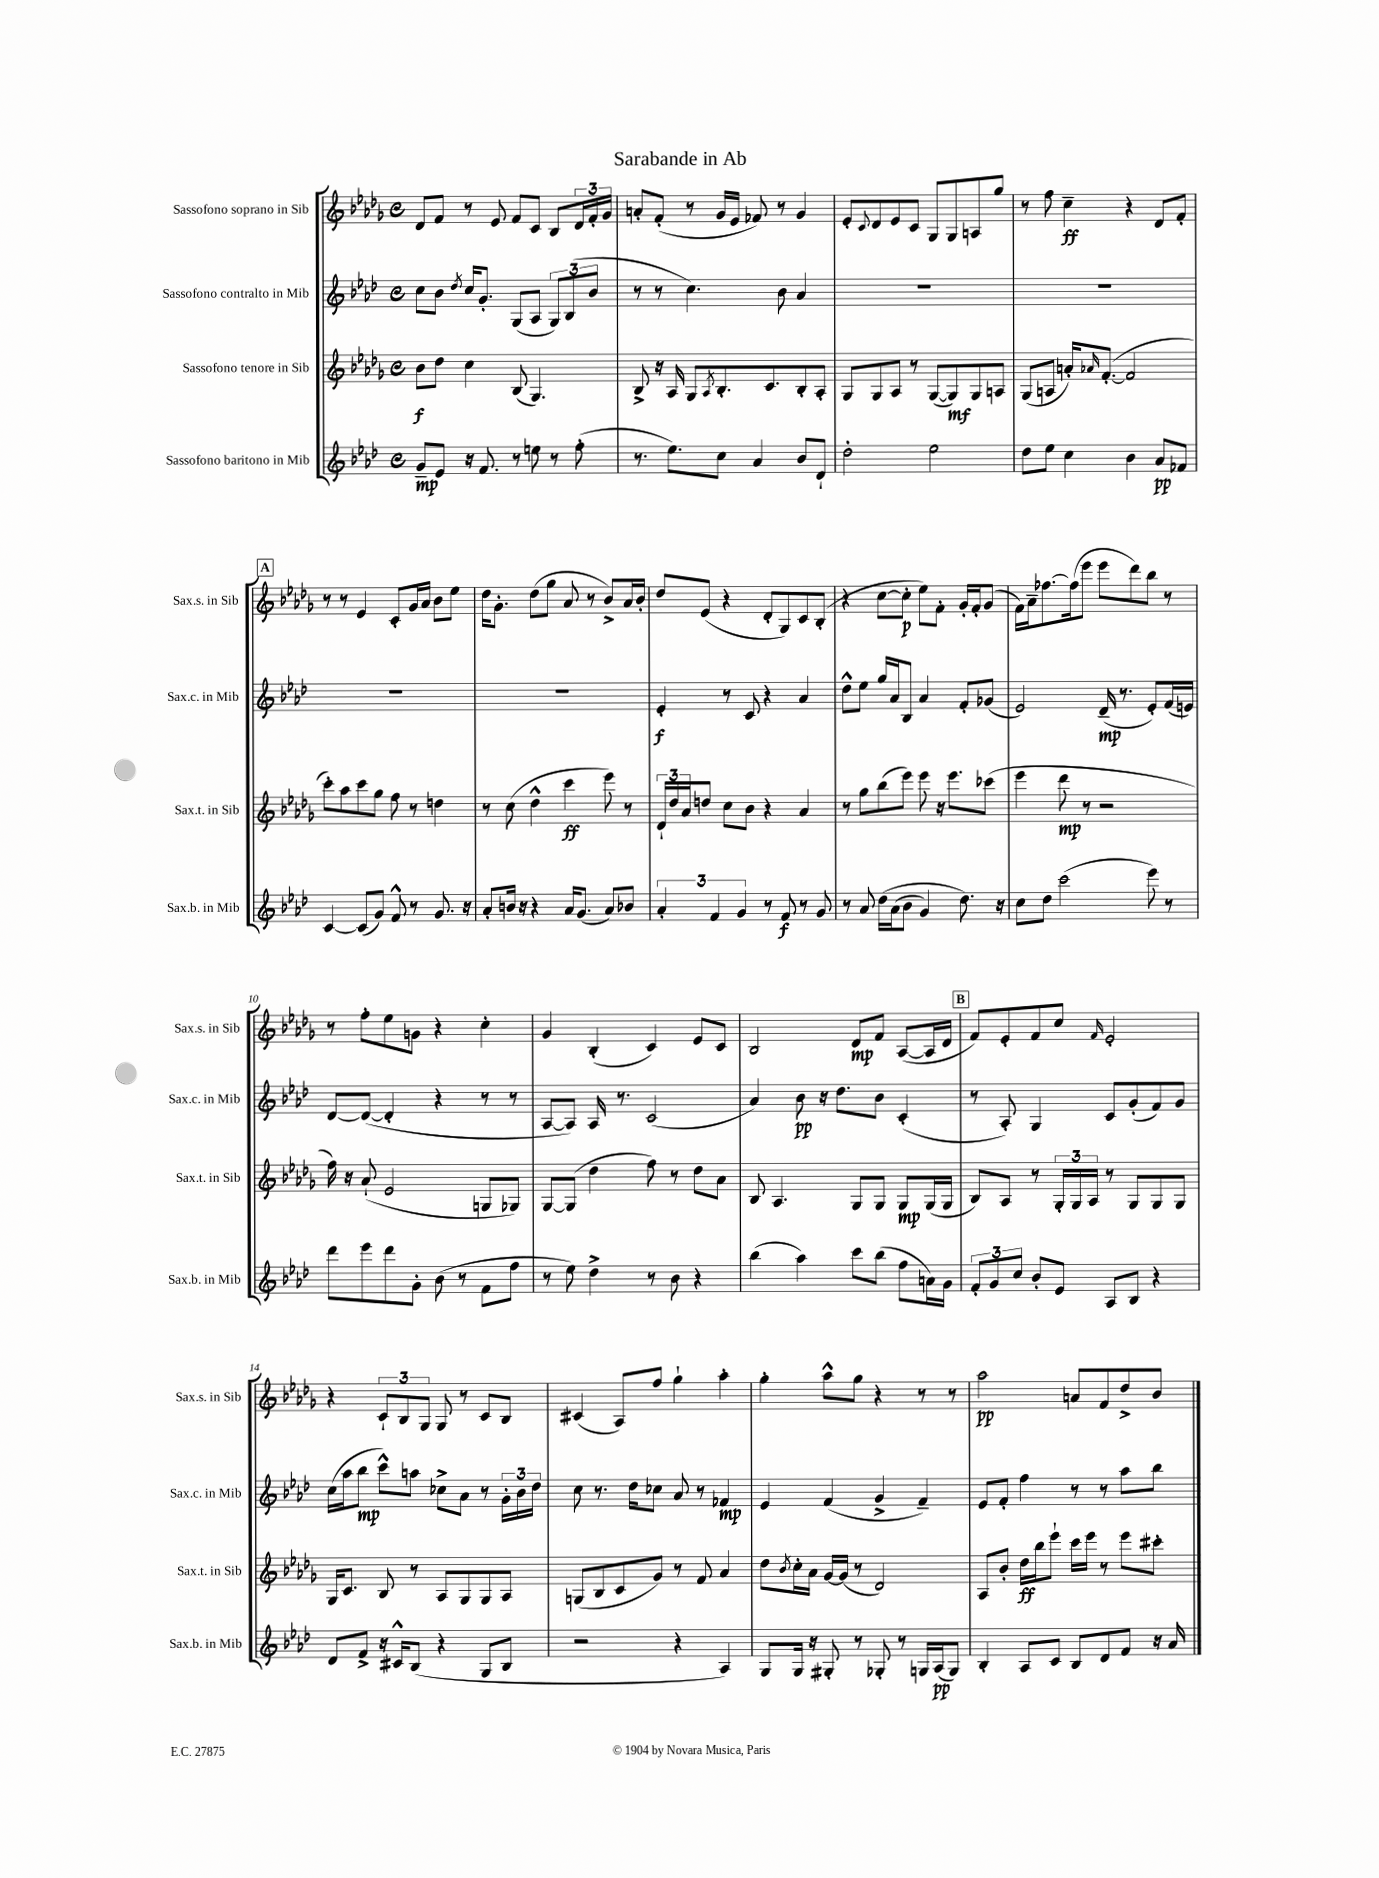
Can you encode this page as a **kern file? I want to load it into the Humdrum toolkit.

**kern	**kern	**kern	**kern
*staff4	*staff3	*staff2	*staff1
*clefG2	*clefG2	*clefG2	*clefG2
*k[b-e-a-d-]	*k[b-e-a-d-g-]	*k[b-e-a-d-]	*k[b-e-a-d-g-]
*M4/4	*M4/4	*M4/4	*M4/4
*met(c)	*met(c)	*met(c)	*met(c)
8g~	8b-	8cc	8d-
8e-	8dd-	8b-	8f
.	.	8qdd-	.
16r	4cc	16cc	8r
8.f	.	8.g'	.
.	.	.	8e-
8r	(8B-	(8G	8f
8ee	4.G-)	8A-	8c
8r	.	12G)	8B-
.	.	(12B-	.
(8ff'	.	.	24d-
.	.	12b-	24f'
.	.	.	24g-
=	=	=	=
8.r	8B-^	8r	8a'
.	16r	8r	(8f'
8.ee-)	16A-	.	.
.	8G-	4.cc)	8r
.	8qA-	.	.
8cc	8.B-'	.	16g-
.	.	.	16e-
4a-	.	.	8f-)
.	8.c	.	.
.	.	8b-	8r
8b-	8B-'	4a-	4g-
8d-`	8A-'	.	.
=	=	=	=
2dd-'	8G-	1r	8e-'
.	.	.	8qqc
.	8G-	.	8d-
.	8A-	.	8e-
.	8r	.	8c
2ee-	([8G-	.	8G-
.	8G-])	.	8G-
.	8G-	.	8A
.	8A	.	8gg-
=	=	=	=
8dd-	(8G-	1r	8r
8ee-	8A	.	8ff
4cc	16a')	.	4cc~
.	16qqa-	.	.
.	([8.f'	.	.
4b-	2f]	.	4r
8a-	.	.	8d-
8f-	.	.	8f'
=	=	=	=
[4c	8ccc')	1r	8r
.	8aa-	.	8r
(8c]	8ccc	.	4e-
8g)	8gg-	.	.
8f^^	8ff	.	8c'
8r	8r	.	16g-
.	.	.	16a-
8.g	4dd	.	8b-
.	.	.	8ee-
16r	.	.	.
=	=	=	=
8a-'	8r	1r	16dd-
.	.	.	8.g-'
16b	(8cc	.	.
16r	.	.	.
4r	4dd-^^	.	(8dd-
.	.	.	8gg-
16a-	4ccc	.	8a-
(8.g	.	.	.
.	.	.	8r
8a-)	8eee-)	.	8b-^)
8b-	8r	.	16a-
.	.	.	16b-'
=	=	=	=
6a-'	24d-`	4e-'	8dd-
.	24dd-	.	.
.	24a-	.	.
.	8dd	.	(8e-
6f	.	.	.
.	8cc	8r	4r
6g	.	.	.
.	8b-	8c	.
8r	4r	4r	8d-'
8f	.	.	8G-)
8r	4a-	4a-	8c
8g	.	.	(8B-'
=	=	=	=
8r	8r	8dd-^^	4r
8a-	8gg-	8ee-	.
&(16dd-	(8bb-	16gg	[8cc
(16a-	.	16a-	.
8b-	8eee-)	8B-	8cc']
4g)	8eee-	4a-	8ee-)
.	16r	.	8f'
.	8.eee-	.	.
8.dd-&)	.	8f'	16g-'
.	.	.	16f'
.	(8ccc-	(8g-	(8g-
16r	.	.	.
=	=	=	=
8cc	4eee-	2e-)	16f)
.	.	.	16a-~
8dd-	.	.	[8.ff-
(2ccc	8ddd-	.	.
.	.	.	(16ff-]
.	8r	.	8eee-
.	2r	(16d-~	8eee-
.	.	8.r	.
.	.	.	8ddd-)
8eee-)	.	8e-')	8bb-
8r	.	(16f	8r
.	.	16e)	.
=	=	=	=
8ddd-	16ff)	[8d-	8r
.	16r	.	.
8eee-	(8a-`	(8d-_	8ff'
8ddd-	2e-	4d-']	8ee-
8g'	.	.	8g
(8b-	.	4r	4r
8r	.	.	.
8f	8G	8r	4cc'
8ff	8G-)	8r	.
=	=	=	=
8r	[8G-	[8A-	4g-
8ee-)	(8G-]	8A-])	.
4dd-^	4dd-	16A-	(4B-'
.	.	8.r	.
8r	8ff)	(2c	4c)
8b-	8r	.	.
4r	8dd-	.	8e-
.	8a-	.	8c
=	=	=	=
(4bb-	8B-	4a-)	2B-
.	4.A-	.	.
4aa-)	.	8b-	.
.	.	16r	.
.	.	8.dd-	.
8ccc	8G-	.	8d-
(8bb-	8G-	8b-	8f
8ff	8G-	(4c'	([8A-
16a)	(16G-	.	16A-]
16g	16G-	.	16d-
=	=	=	=
12f'	8B-)	8r	8f)
12g	.	.	.
.	8A-	8A-')	8e-'
12cc	.	.	.
8b-'	8r	4G	8f
8e-	24G-'	.	8cc
.	24G-	.	.
.	24A-	.	.
.	.	.	16qqf
8A-	8r	8c	2e-'
8B-	8G-	(8g'	.
4r	8G-	8f)	.
.	8G-	8g	.
=	=	=	=
8d-	16G-	(16cc	4r
.	8.c	16aa-	.
8f^	.	8bb-	.
16r	8B-	8ccc^^)	12c`
16c#^^	.	.	.
.	.	.	12B-
(8B-	8r	8aa	.
.	.	.	12G-
4r	8A-	8cc-^	8G-
.	8G-	8a-	8r
8G	8G-	8r	8c
8B-	8A-	24g'	8B-
.	.	24b-	.
.	.	24dd-	.
=	=	=	=
2r	(8G	8cc	(4c#
.	8B-	8.r	.
.	8c	.	8A-)
.	.	16dd-	.
.	8g-)	8cc-	8ff
4r	8r	8a-	4gg-`
.	8f	8r	.
4A-)	4a-	4f-	4aa-'
=	=	=	=
8G	8dd-	4e-	4gg-'
.	8qb-	.	.
16G	16cc'	.	.
16r	16a-	.	.
8G#'	[16g-	(4f	8aa-^^
.	(16g-]	.	.
8r	8r	.	8gg-
8G-'	2d-)	4g^	4r
8r	.	.	.
16G	.	4f~)	8r
(16A-	.	.	.
8G)	.	.	8r
=	=	=	=
4B-'	8A-	8e-	2aa-
.	8b-'	8f'	.
8A-	16dd-	4ff	.
.	16bb-	.	.
8c	8eee-`	.	.
8B-	16ccc	8r	8a
.	16eee-	.	.
8d-	8r	8r	8f
8f	8eee-	8aa-	8dd-^
16r	8ccc#'	8bb-	8b-
16a-	.	.	.
==	==	==	==
*-	*-	*-	*-
